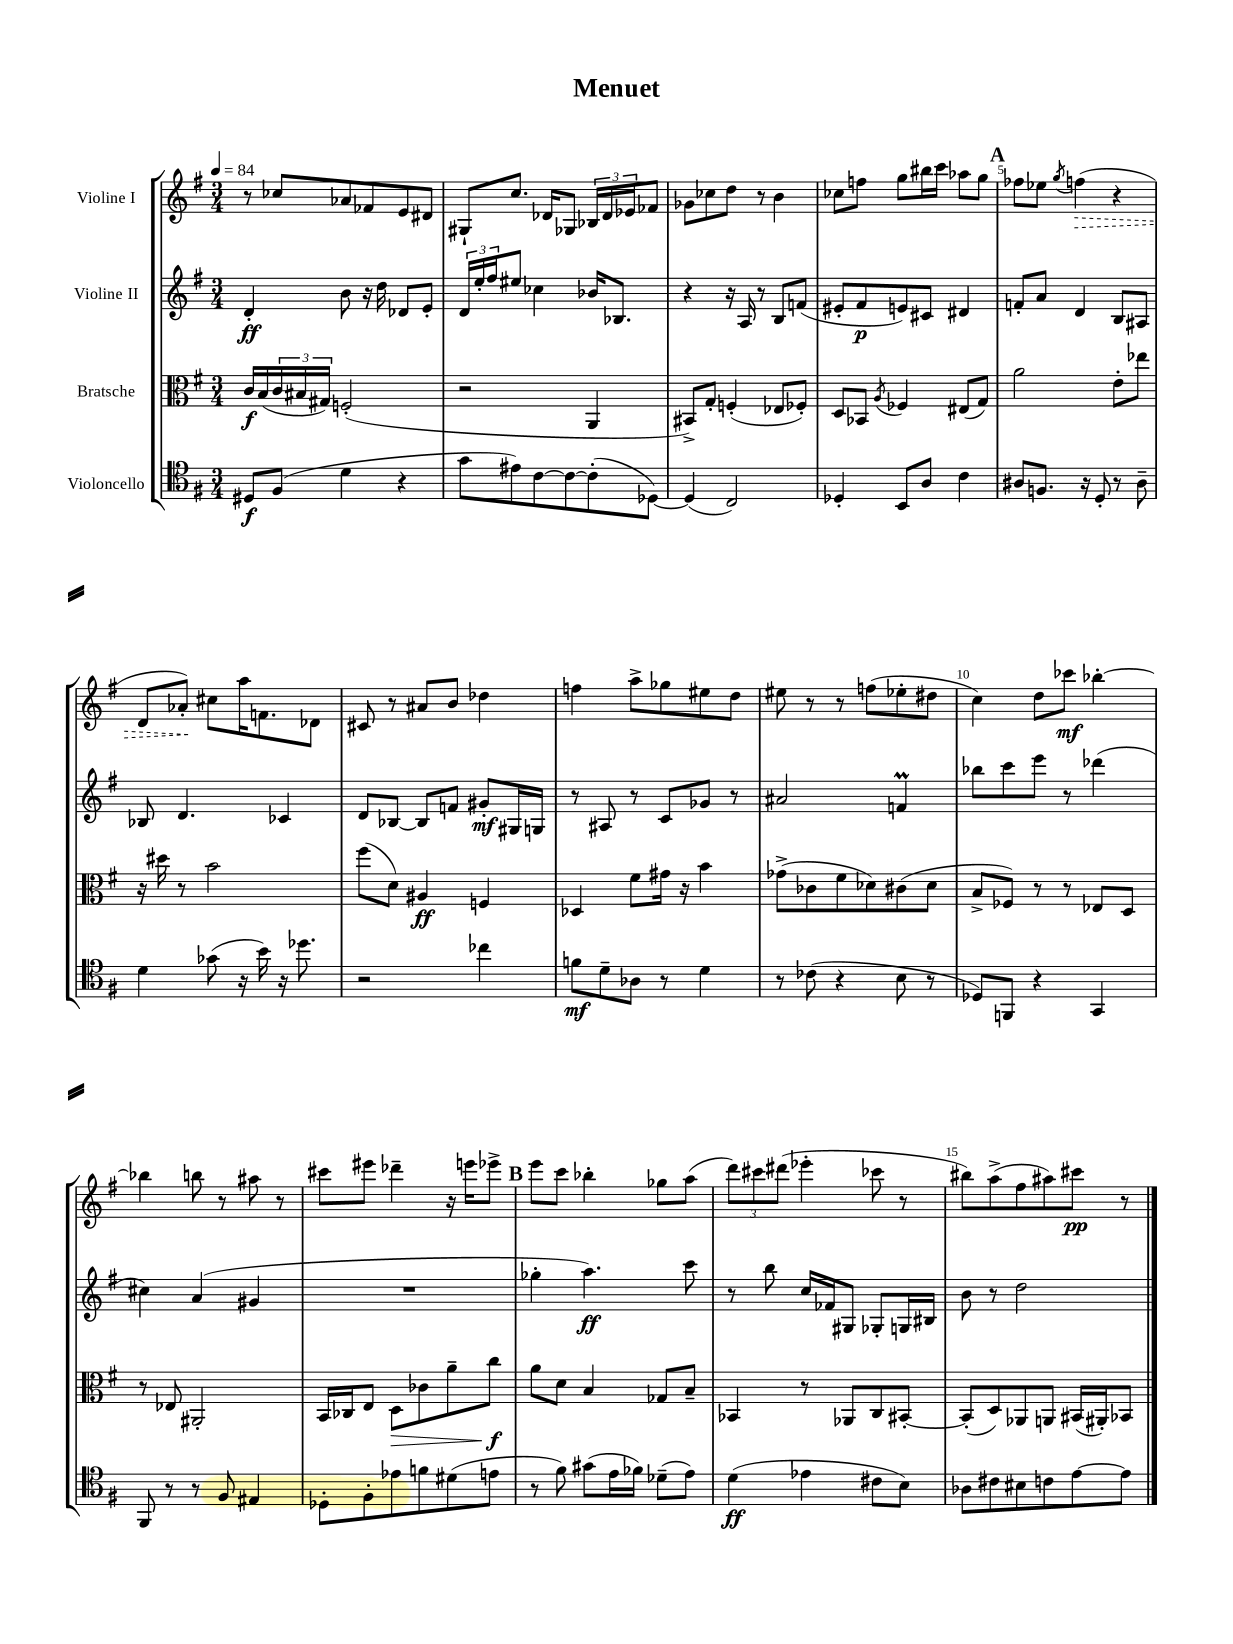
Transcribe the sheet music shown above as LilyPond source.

\header { title = "Menuet" }
<<
\new StaffGroup <<
\new Staff = "s0" \with { instrumentName = "Violine I" } {
    \clef treble \key g \major \numericTimeSignature \time 3/4 \tempo 4 = 84
    r8 ces''8 aes'8 fes'8 e'8 dis'8 |
    gis8-! c''8. des'16 ges8 \tuplet 3/2 { bes16 des'16 ees'16 } fes'8 |
    ges'8 ces''8 d''8 r8 b'4 |
    ces''8 f''8 g''8 bis''16 c'''16 aes''8 g''8 |
    \mark \markup { \bold "A" } fes''8 ees''8 \acciaccatura { g''8 } \once \override Hairpin.style = #'dashed-line f''4\>( r4 |
    d'8 aes'8-.\!) cis''8 a''16 f'8. des'8 |
    cis'8 r8 ais'8 b'8 des''4 |
    f''4 a''8-> ges''8 eis''8 d''8 |
    eis''8 r8 r8 f''8( ees''8-. dis''8 |
    c''4) d''8 ces'''8\mf bes''4~-. |
    bes''4 b''8 r8 ais''8 r8 |
    cis'''8 eis'''8 des'''4-- r16 e'''16 ees'''8-> |
    \mark \markup { \bold "B" } e'''8 c'''8 bes''4-. ges''8 a''8( |
    \tuplet 3/2 { d'''8) cis'''8 dis'''8( } ees'''4-. ces'''8 r8 |
    bis''8) a''8->( fis''8 ais''8) cis'''8\pp r8 \bar "|." |
}
\new Staff = "s1" \with { instrumentName = "Violine II" } {
    \clef treble \key g \major \numericTimeSignature \time 3/4
    d'4-.\ff b'8 r16 d''16 des'8 e'8-. |
    \tuplet 3/2 { d'16 e''16-. fis''16 } eis''8 ces''4 bes'16 bes8. |
    r4 r16 a16 r8 b8 f'8( |
    eis'8-. fis'8\p e'8) cis'8 dis'4 |
    \mark \markup { \bold "A" } f'8-. a'8 d'4 b8 ais8 |
    bes8 d'4. ces'4 |
    d'8 bes8~ bes8 f'8 gis'8-.\mf gis16 g16 |
    r8 ais8 r8 c'8 ges'8 r8 |
    ais'2 f'4\prall |
    bes''8 c'''8 e'''8 r8 des'''4( |
    cis''4) a'4( gis'4 |
    R2. |
    \mark \markup { \bold "B" } ges''4-. a''4.\ff) c'''8 |
    r8 b''8 c''16 fes'16 gis8 ges8-. g16 bis16 |
    b'8 r8 d''2 \bar "|." |
}
\new Staff = "s2" \with { instrumentName = "Bratsche" } {
    \clef alto \key g \major \numericTimeSignature \time 3/4
    c'16\f b16( \tuplet 3/2 { c'16 bis16 gis16) } f2-.( |
    r2 a,4 |
    bis,8->) g8-. f4-.( ees8 fes8-.) |
    d8 bes,8 \acciaccatura { a8 } fes4 eis8( g8) |
    \mark \markup { \bold "A" } a'2 e'8-. ees''8 |
    r16 dis''16 r8 b'2 |
    fis''8( d'8) ais4\ff f4 |
    des4 fis'8 gis'16 r16 b'4 |
    ges'8->( ces'8 fis'8 des'8) cis'8( des'8 |
    b8-> fes8) r8 r8 ees8 d8 |
    r8 ees8 ais,2-. |
    b,16 ces16 e8 d8\> ces'8 a'8-- c''8\f\! |
    \mark \markup { \bold "B" } a'8 d'8 b4 ges8 b8-- |
    bes,4 r8 aes,8 c8 bis,8~-. |
    bis,8-.( d8) aes,8 a,8 bis,16( ais,16-.) bes,8 \bar "|." |
}
\new Staff = "s3" \with { instrumentName = "Violoncello" } {
    \clef tenor \key g \major \numericTimeSignature \time 3/4
    dis8\f fis8( d'4 r4 |
    g'8 eis'8) c'8~ c'8~ c'8-.( des8~) |
    des4( c2) |
    des4-. b,8 a8 c'4 |
    \mark \markup { \bold "A" } ais8 f8. r16 d8-. r8 ais8-- |
    d'4 ges'8( r16 b'16) r16 des''8. |
    r2 ces''4 |
    f'8\mf d'8-- aes8 r8 d'4 |
    r8 ces'8( r4 b8 r8 |
    des8) f,8 r4 g,4 |
    fis,8 r8 r8 fis8 eis4 |
    des8-. fis8-. ees'8 f'8 dis'8( e'8 |
    \mark \markup { \bold "B" } r8 fis'8) gis'8( e'16 fes'16) des'8--( e'8) |
    d'4\ff( ees'4 cis'8 b8) |
    aes8 cis'8 bis8 c'8 e'8~ e'8 \bar "|." |
}
>>
>>
\layout { \context { \Score \override BarNumber.break-visibility = ##(#f #t #t) barNumberVisibility = #(every-nth-bar-number-visible 5) } }
